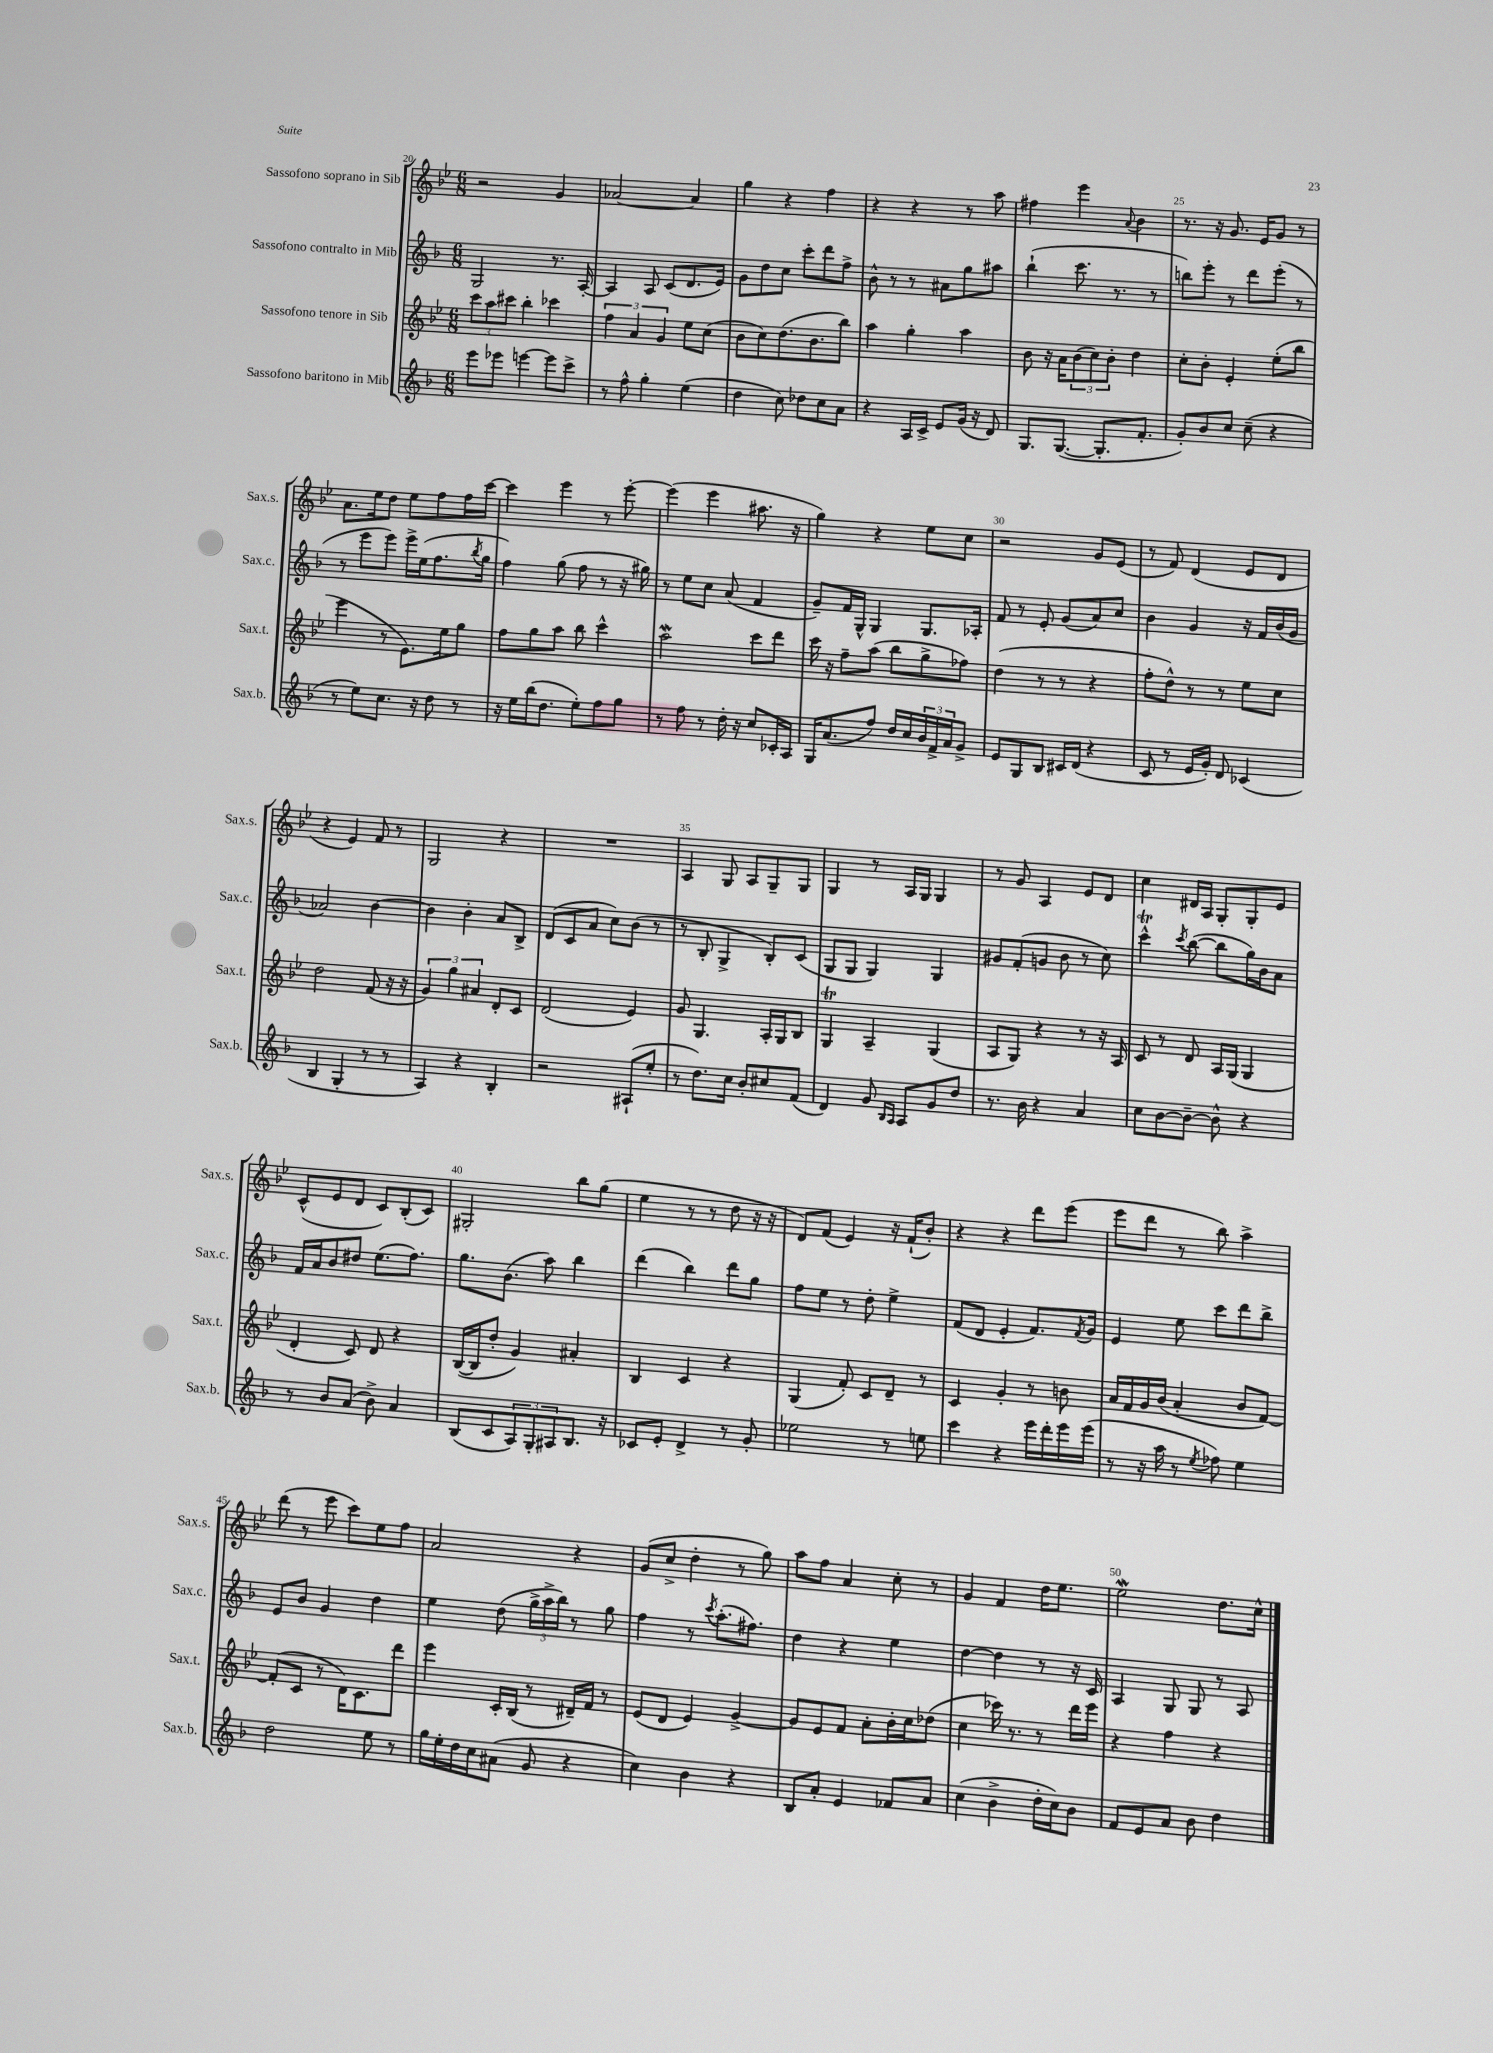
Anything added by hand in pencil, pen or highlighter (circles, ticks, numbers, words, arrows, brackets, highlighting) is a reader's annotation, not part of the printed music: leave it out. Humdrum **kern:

**kern	**kern	**kern	**kern
*staff4	*staff3	*staff2	*staff1
*clefG2	*clefG2	*clefG2	*clefG2
*k[b-]	*k[b-e-]	*k[b-]	*k[b-e-]
*M6/8	*M6/8	*M6/8	*M6/8
8eee\L	12ccc\L	2G/	2r
.	12aa\	.	.
8eee-\J	.	.	.
.	12ccc#\J	.	.
[4eee\	4bb-'\	.	.
8eee\]L	4ccc-\	8.r	4g/
8ccc^\J	.	.	.
.	.	[16A'/	.
=	=	=	=
8r	6ff\	4A/]	[2a-/
8ff^^\	.	.	.
.	6a/	.	.
4gg'\	.	8A/	.
.	6g/	.	.
.	.	(8c/L	.
(4ee\	8ee-\L	8.d/	4a-/]
.	(8cc\J	.	.
.	.	16e/Jk)	.
=	=	=	=
4dd\	8b-\L	8g\L	4gg\
.	8cc\)	8dd\	.
8cc\)	(8.dd\	8cc\J	4r
8dd-\L	.	8ccc'\L	.
.	8.b-\	.	.
8cc\	.	8ddd\	4ff\
8a\J	8bb-\J)	8ff^\J	.
=	=	=	=
4r	4aa\	8b-^^\	4r
.	.	8r	.
16A/LL	4gg'\	8r	4r
16c^/JJ	.	.	.
8e/L	.	8a#\L	.
(16g/Jk	4aa\	8gg\	8r
16r	.	.	.
8d/)	.	8aa#\J	8aa\
=	=	=	=
8.G/L	8b-\	(4bb-`\	4ff#\
.	16r	.	.
([8.G/J	16a\LK	.	.
.	(12b-\	8.ccc\	4eee-\
.	12cc\)	.	.
8.G'/]L	.	.	.
.	12b-'\J	.	.
.	.	8.r	.
.	.	.	8qqa/
.	4dd\	.	4b-\
8.f'/J	.	.	.
.	.	8r	.
=	=	=	=
8g'/L)	8cc'\L	8bb\L)	8.r
8b-/	8b-'\J	8eee'\J	.
.	.	.	16r
8cc/J	4e-'/	8r	8.g/
(8cc~\	.	8ddd\L	.
.	.	.	16e-/LK
4r	(8ee-'\L	(8eee'\J	8g/J
.	8bb-\J	8r	8r
=	=	=	=
8r	4eee-\	8r	8.a\L
8ee\L)	.	8eee\L	.
.	.	.	16ee-\k
8.cc\J	8r	8eee\J)	8dd\J
.	8.e-\L)	16eee^\LL	8ee-\L
16r	.	(16ee\J	.
8dd\	.	8.ff\	8ff\
.	16ee-\k	.	.
8r	8gg\J	.	16ff\L
.	.	8qbb-/	.
.	.	16gg\Jk	[16ccc\JJ
=	=	=	=
16r	8ff\L	4ff\)	4ccc\]
16ee\LL	.	.	.
(16bb-\J	8gg\	.	.
8.dd\J	.	.	.
.	8aa\J	(8gg\	4eee-\
8ee'\L)	8bb-\	8ff\	.
8ff\	4ccc^^\	8r	8r
8gg\J	.	16r	[8eee-'\
.	.	16gg#\)	.
=	=	=	=
8r	2aa\	8r	(4eee-\]
8ff\	.	8ee\L	.
8r	.	8cc\J	4eee-\
16dd'\	.	(8a/	.
16r	.	.	.
8cc/L	8ccc\L	4f/	8.aa#\
16c-'/L	8ddd\J	.	.
16A/JJ	.	.	16r
=	=	=	=
16G/LK	16ccc\	8g~/L)	4gg\)
(8.a/	16r	.	.
.	8ff~\L	16f/L	.
.	.	16G^^/JJ	.
8ff/J)	(8aa\J	4G/	4r
16dd/LL	8bb-\L	.	.
16cc/	.	.	.
24b-/	8gg^\	8.G/L	8ee-\L
24f^/	.	.	.
24a/J	.	.	.
8g^/J	8ff-\J)	.	8cc\J
.	.	16A-'/Jk	.
=	=	=	=
8e/L	(4dd\	8f/	2r
8G/	.	8r	.
8B-/J	8r	8e'/	.
16c#/LL	8r	(8g/L	.
(16d/JJ	.	.	.
4r	4r	8a/)	8g/L
.	.	8cc/J	(8e-/J
=	=	=	=
8c/	8ff'\L	4b-\	8r
8r	8dd^^\J)	.	8f/)
16e/LL	8r	4g/	(4d/
16g'/JJ)	.	.	.
8d/	8r	.	.
(4c-/	8ee-\L	16r	8e-/L
.	.	16f/LL	.
.	8cc\J	(16b-/	8d/J
.	.	16g/JJ	.
=	=	=	=
4B-/	2dd\	2a-/)	4r
4G'/	.	.	4e-/)
8r	(8f/	[4b-\	8f/
8r	16r	.	8r
.	16r	.	.
=	=	=	=
4A/)	6g/)	4b-\]	2G/
.	6gg\	.	.
4r	.	4b-'\	.
.	6a#/	.	.
4B-'/	8d'/L	8a/L	4r
.	8c/J	8B-^/J	.
=	=	=	=
2r	(2d/	(8d/L	2.r
.	.	8c/	.
.	.	8a/J	.
.	.	8cc\L)	.
(8A#`/L	4e-/)	(8b-\J	.
8ee'/J	.	8r	.
=	=	=	=
8r	8g/	8r	4A/
8.dd\L)	4.G/	8B-'/	.
.	.	4G^/	8G/
16cc\Jk	.	.	.
8b-'/L	.	.	8A/L
8cc#/	16A'/LL	8B-'/L)	8G~/
.	16G/J	.	.
(8f/J	8B-/J	(8c/J	8G/J
=	=	=	=
4d/)	4G/	8G/L	4G/
.	.	8G/J	.
8g/	4A~/	4G/)	8r
16qqB-/LL	.	.	.
16qqA/JJ	.	.	.
8A/L	.	.	16A/LL
.	.	.	16G/JJ
8g/	(4G/	4G/	4G/
8dd/J	.	.	.
=	=	=	=
8.r	8A/L	8g#/L	8r
.	8G/J)	(8f'/	8g/
16b-\	.	.	.
4r	4r	8g/J	4A/
.	.	8b-\	.
4a/	8r	8r	8e-/L
.	16r	8cc\)	8d/J
.	16A/	.	.
=	=	=	=
8cc\L	8c/	4ccc^^\	4cc\
[8b-\	8r	.	.
.	.	8qccc/	.
8b-~\_J	8d/	([8bb-\	16d#/LL
.	.	.	16A/JJ
8b-^^\]	16A/LL	8bb-\]L	8G'/L
.	(16G/JJ	.	.
4r	4G/	16gg\L)	8G'/
.	.	16b-\J	.
.	.	8a\J	8e-/J
=	=	=	=
8r	4d'/	16f/LL	(8c^^/L
.	.	16a/J	.
8b-/L	.	8b-/	8e-/
(8a/J	8c/)	8dd#/J	8d/J
8b-^\)	8d/	(8.ee\L	8c/L)
4a/	4r	.	(8B-'/
.	.	8.ff\J)	.
.	.	.	8c/J)
=	=	=	=
(8B-/L	([16B-/LL	8.gg\L	2G#'/
.	16B-/]J	.	.
8c/	8dd'/J	.	.
.	.	(8.b-\J	.
12A/)	4g/)	.	.
12G'/	.	.	.
.	.	8aa\)	.
12A#/	.	.	.
8.B-/J	4a#'/	4bb-\	8bb-\L
.	.	.	(8gg\J
16r	.	.	.
=	=	=	=
8c-/L	4B-/	(4ddd\	4ee-\
8e'/J	.	.	.
4d^/	4c/	4bb-\)	8r
.	.	.	8r
8r	4r	8ddd\L	8dd\
8g'/	.	8gg\J	16r
.	.	.	16r
=	=	=	=
2ee-\	(4G/	8ff\L	8d/L)
.	.	8ee\J	(8f/J
.	8f'/)	8r	4e-/)
.	8c/L	8dd'\	.
8r	8d~/J	4ee^\	16r
.	.	.	(16f`/LK
8ee\	8r	.	8b-'/J)
=	=	=	=
4ccc\	4c/	(8f/L	4r
.	.	8d/J	.
4r	4g'/	4e'/	4r
16eee\LL	8r	8.f/L)	8ddd\L
16ddd'\	.	.	.
16eee\	8b\	.	(8eee-\J
.	.	8qf/	.
(16eee\JJ	.	16g/Jk	.
=	=	=	=
8r	16a/LL	4e/	8eee-\L
.	16f/	.	.
16r	16g/	.	8ddd\J
16aa\	(16b-/JJ	.	.
8r	4a'/	8ee\	8r
8qee/	.	.	.
8ff-\)	.	8ccc\L	8bb-\)
4ee\	8b-/L	8ddd\	4aa^\
.	[8f/J)	8bb-^\J	.
=	=	=	=
2dd\	(8f'/]L	8e/L	(8ddd\
.	8c/J	8b-/J	8r
.	8r	4g/	8eee-\
.	16d\LK)	.	8ccc\L)
.	8.c\	.	.
8ee\	.	4dd\	8ee-\
8r	8ddd\J	.	8ff\J
=	=	=	=
16gg\LL	4eee-\	4ee\	2a/
16ee'\	.	.	.
16dd\	.	.	.
16cc\J	.	.	.
(8a#\J	16c'/LL	(8dd\	.
.	(16B-/JJ	.	.
8g/	8r	24gg^\LL	.
.	.	24aa^\	.
.	.	24bb-\JJ)	.
4r	16d#~/LL)	8r	4r
.	16f/JJ	.	.
.	8r	8gg\	.
=	=	=	=
4cc\)	(8e-/L	4ff\	(8g/L
.	8d/J	.	8cc^/J
4b-\	4e-/)	8r	4dd'\
.	.	8qccc/	.
.	.	(8.aa'\L	.
4r	[4g^/	.	8r
.	.	8.ff#\J)	.
.	.	.	8gg\)
=	=	=	=
8B-/L	8g/]L	4dd\	8aa\L
8a'/J	8e-/	.	8ff\J
4e/	8f/J	4r	4a/
.	8a'\L	.	.
8f-/L	16b-'\L	4ee\	8cc'\
.	16cc\J	.	.
8a/J	(8dd-\J	.	8r
=	=	=	=
(4cc\	4cc\	[4dd\	4g/
4b-^\	16ccc-\)	4dd\]	4f/
.	8.r	.	.
16dd'\LL	8r	8r	16dd\LK
16cc\J)	.	.	8.ee-\J
8b-\J	16ddd\LL	16r	.
.	16eee-\JJ	16c/	.
=	=	=	=
8f/L	4r	4A/	2ee-\
8e/	.	.	.
8a/J	4ff\	8G/	.
8b-\	.	8G/	.
4dd\	4r	8r	8.dd\L
.	.	8A/	.
.	.	.	16cc^^\Jk
==	==	==	==
*-	*-	*-	*-
